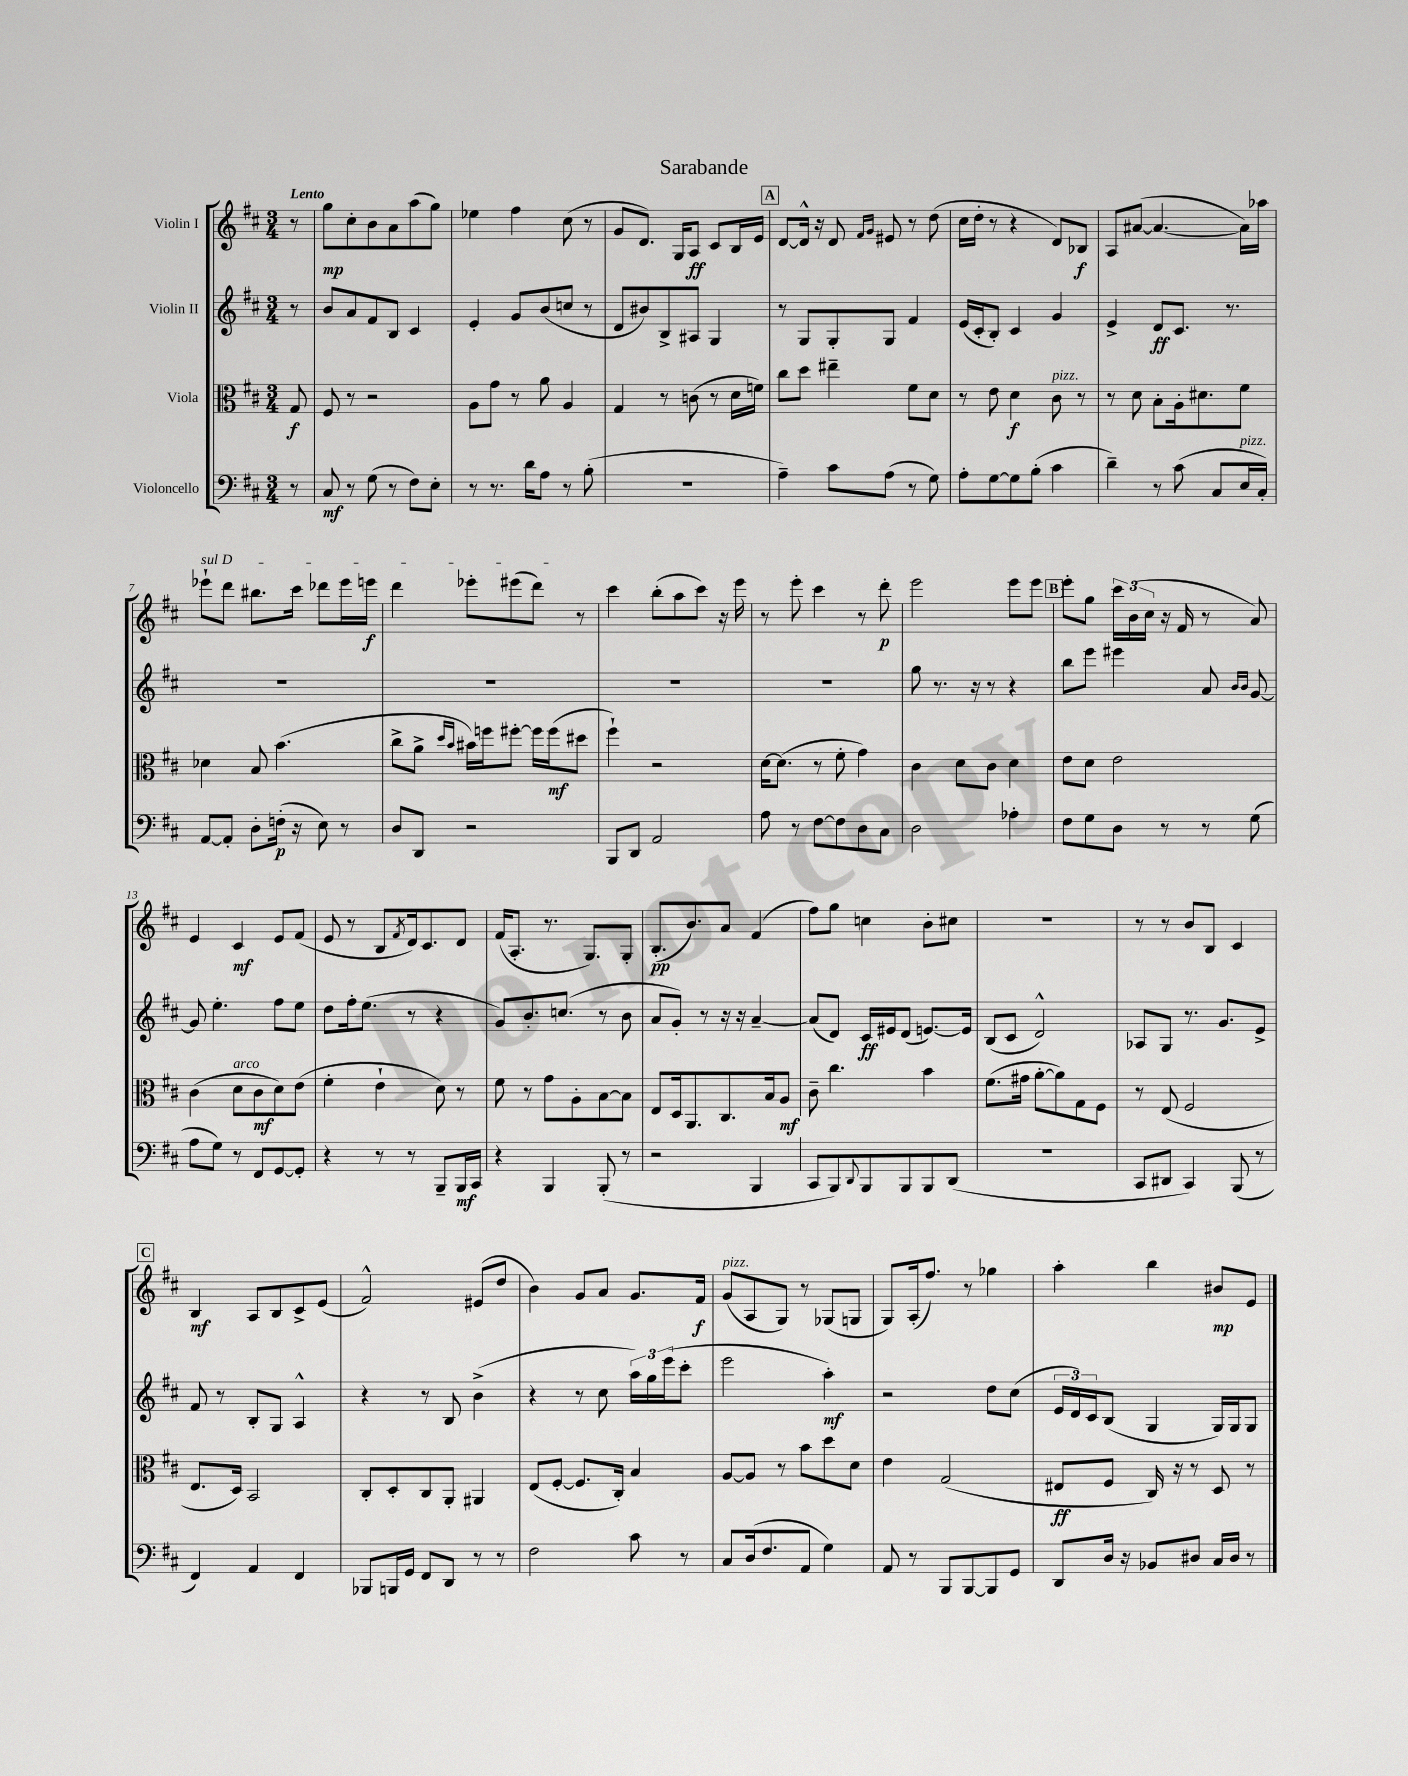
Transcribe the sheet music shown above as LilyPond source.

\header { title = "Sarabande" }
<<
\new StaffGroup <<
\new Staff = "s0" \with { instrumentName = "Violin I" } {
    \clef treble \key d \major \numericTimeSignature \time 3/4 \partial 8 \tempo "Lento"
    r8 |
    g''8\mp cis''8-. b'8 a'8 a''8( g''8) |
    ees''4 fis''4 cis''8( r8 |
    g'8 d'8.) g16 a8\ff cis'8 b16 e'16 |
    \mark \markup { \box "A" } d'8~ d'16-^ r16 d'8 \grace { fis'16 g'16 } eis'8 r8 d''8( |
    cis''16 d''16-. r8 r4 d'8) bes8\f |
    a8 ais'8~( ais'4.~ ais'16) aes''16 |
    \once \override TextSpanner.bound-details.left.text = \markup { \italic "sul D" } ees'''8-!\startTextSpan d'''8 bis''8. cis'''16 des'''8 ees'''16 e'''16\f |
    d'''4 ees'''8-. eis'''8( d'''8\stopTextSpan) r8 |
    cis'''4 b''8-.( a''8 cis'''8) r16 e'''16 |
    r8 e'''8-. cis'''4 r8 d'''8-.\p |
    e'''2 e'''8 e'''8 |
    \mark \markup { \box "B" } e'''8-. g''8 \tuplet 3/2 { cis'''16 b'16( cis''16 } r16 fis'16 r8 a'8) |
    e'4 cis'4\mf e'8 fis'8( |
    e'8 r8 b8 \acciaccatura { fis'8 } d'16) cis'8. d'8 |
    fis'16( a8.-. r8. g8.) g8-. |
    b8.-.\pp( b'8.) a'8 fis'4( |
    fis''8) g''8 c''4 b'8-. cis''8 |
    r2. |
    r8 r8 b'8 b8 cis'4 |
    \mark \markup { \box "C" } b4\mf a8 b8 cis'8-> e'8( |
    fis'2-^) eis'8( d''8 |
    b'4) g'8 a'8 g'8. fis'16\f |
    g'8^\markup { \italic "pizz." }( a8 g8) r8 ges8( g8 |
    g8) a16-.( fis''8.) r8 ges''4 |
    a''4-. b''4 bis'8\mp e'8 \bar "|." |
}
\new Staff = "s1" \with { instrumentName = "Violin II" } {
    \clef treble \key d \major \numericTimeSignature \time 3/4 \partial 8
    r8 |
    b'8 a'8 fis'8 b8 cis'4 |
    e'4-. g'8 b'8( c''8 r8 |
    d'8 bis'8) b8-> ais8 g4 |
    \mark \markup { \box "A" } r8 g8 g8-. g8 fis'4 |
    e'16( cis'16-. b8-.) cis'4 g'4 |
    e'4-> d'8\ff cis'8. r8. |
    R2. |
    R2. |
    R2. |
    R2. |
    g''8 r8. r16 r8 r4 |
    \mark \markup { \box "B" } b''8 e'''8 eis'''4 a'8 \grace { b'16 b'16 } g'8~ |
    g'8 e''4.-. fis''8 e''8 |
    d''8 fis''16-. e''8.( r8 r4 |
    g'8) b'8.-. c''8.( r8 b'8 |
    a'8 g'8-.) r8 r16 r16 a'4~-- |
    a'8( d'8) cis'16\ff eis'16 d'8( e'8.~) e'16 |
    b8( cis'8 d'2-^) |
    aes8 g8 r8. g'8. e'8-> |
    \mark \markup { \box "C" } fis'8 r8 b8-. g8 a4-^ |
    r4 r8 b8 b'4->( |
    r4 r8 cis''8 \tuplet 3/2 { a''16) g''16 e'''16( } cis'''8-. |
    e'''2 a''4-.\mf) |
    r2 d''8 cis''8( |
    \tuplet 3/2 { e'16 d'16) cis'16 } b8( g4 g16) g16 g8 \bar "|." |
}
\new Staff = "s2" \with { instrumentName = "Viola" } {
    \clef alto \key d \major \numericTimeSignature \time 3/4 \partial 8
    g8\f |
    fis8 r8 r2 |
    a8 g'8 r8 a'8 a4 |
    g4 r8 c'8( r8 d'16 f'16) |
    \mark \markup { \box "A" } cis''8 d''8 eis''4-- fis'8 d'8 |
    r8 e'8 d'4\f cis'8^\markup { \italic "pizz." } r8 |
    r8 d'8 b8-. a16-. dis'8. fis'8 |
    des'4 b8 b'4.( |
    cis''8-> a'8-> \grace { d''16 b'16 } bis'16) f''16 fis''8~-. fis''16 fis''16\mf( dis''8 |
    fis''4-!) r2 |
    d'16~ d'8.( r8 fis'8-. g'4) |
    cis'4 d'8 cis'8 d'4 |
    \mark \markup { \box "B" } e'8 d'8 e'2 |
    cis'4( d'8^\markup { \italic "arco" } cis'8\mf d'8) e'8( |
    fis'4-. e'4-! d'8) r8 |
    fis'8 r8 g'8 a8-. b8~ b8 |
    e8 d16 a,8. cis8. b16 a8\mf |
    cis'8-- cis''4. b'4 |
    fis'8.( gis'16 a'8~-. a'8) g8 fis8 |
    r8 e8( fis2 |
    \mark \markup { \box "C" } e8. d16) b,2 |
    cis8-. d8-. cis8 a,8-. ais,4 |
    e8( fis8~-. fis8. cis16-.) b4 |
    a8~ a8 r8 b'8 d''8 d'8 |
    e'4 g2( |
    eis8\ff fis8 cis16) r16 r8 d8 r8 \bar "|." |
}
\new Staff = "s3" \with { instrumentName = "Violoncello" } {
    \clef bass \key d \major \numericTimeSignature \time 3/4 \partial 8
    r8 |
    cis8\mf r8 g8( r8 fis8) e8-. |
    r8 r8. d'16 a8 r8 b8-.( |
    R2. |
    \mark \markup { \box "A" } a4--) cis'8 a8( r8 g8) |
    a8-. g8~ g8 b8-.( cis'4 |
    d'4--) r8 cis'8( cis8 e16^\markup { \italic "pizz." } cis16-.) |
    a,8~ a,8-. d8-. f16-.\p( r16 e8) r8 |
    d8 d,8 r2 |
    b,,8 d,8 a,2 |
    a8 r8 fis8~ fis8 d8 cis8 |
    d2 aes4-. |
    \mark \markup { \box "B" } fis8 g8 d8 r8 r8 g8( |
    a8 g8) r8 fis,8 g,8~ g,8-. |
    r4 r8 r8 b,,8-- b,,16\mf cis,16 |
    r4 b,,4 b,,8-.( r8 |
    r2 b,,4 |
    cis,8 b,,8) \appoggiatura { d,8 } b,,8 b,,8 b,,8 d,8( |
    R2. |
    cis,8 dis,8 cis,4) b,,8( r8 |
    \mark \markup { \box "C" } fis,4) a,4 fis,4 |
    bes,,8 b,,16 g,16 fis,8 d,8 r8 r8 |
    fis2 cis'8 r8 |
    cis8 d16( fis8. a,8 g4) |
    a,8 r8 b,,8 b,,8~ b,,8 g,8 |
    d,8 d16 r16 bes,8 dis8 cis16 dis16 r8 \bar "|." |
}
>>
>>
